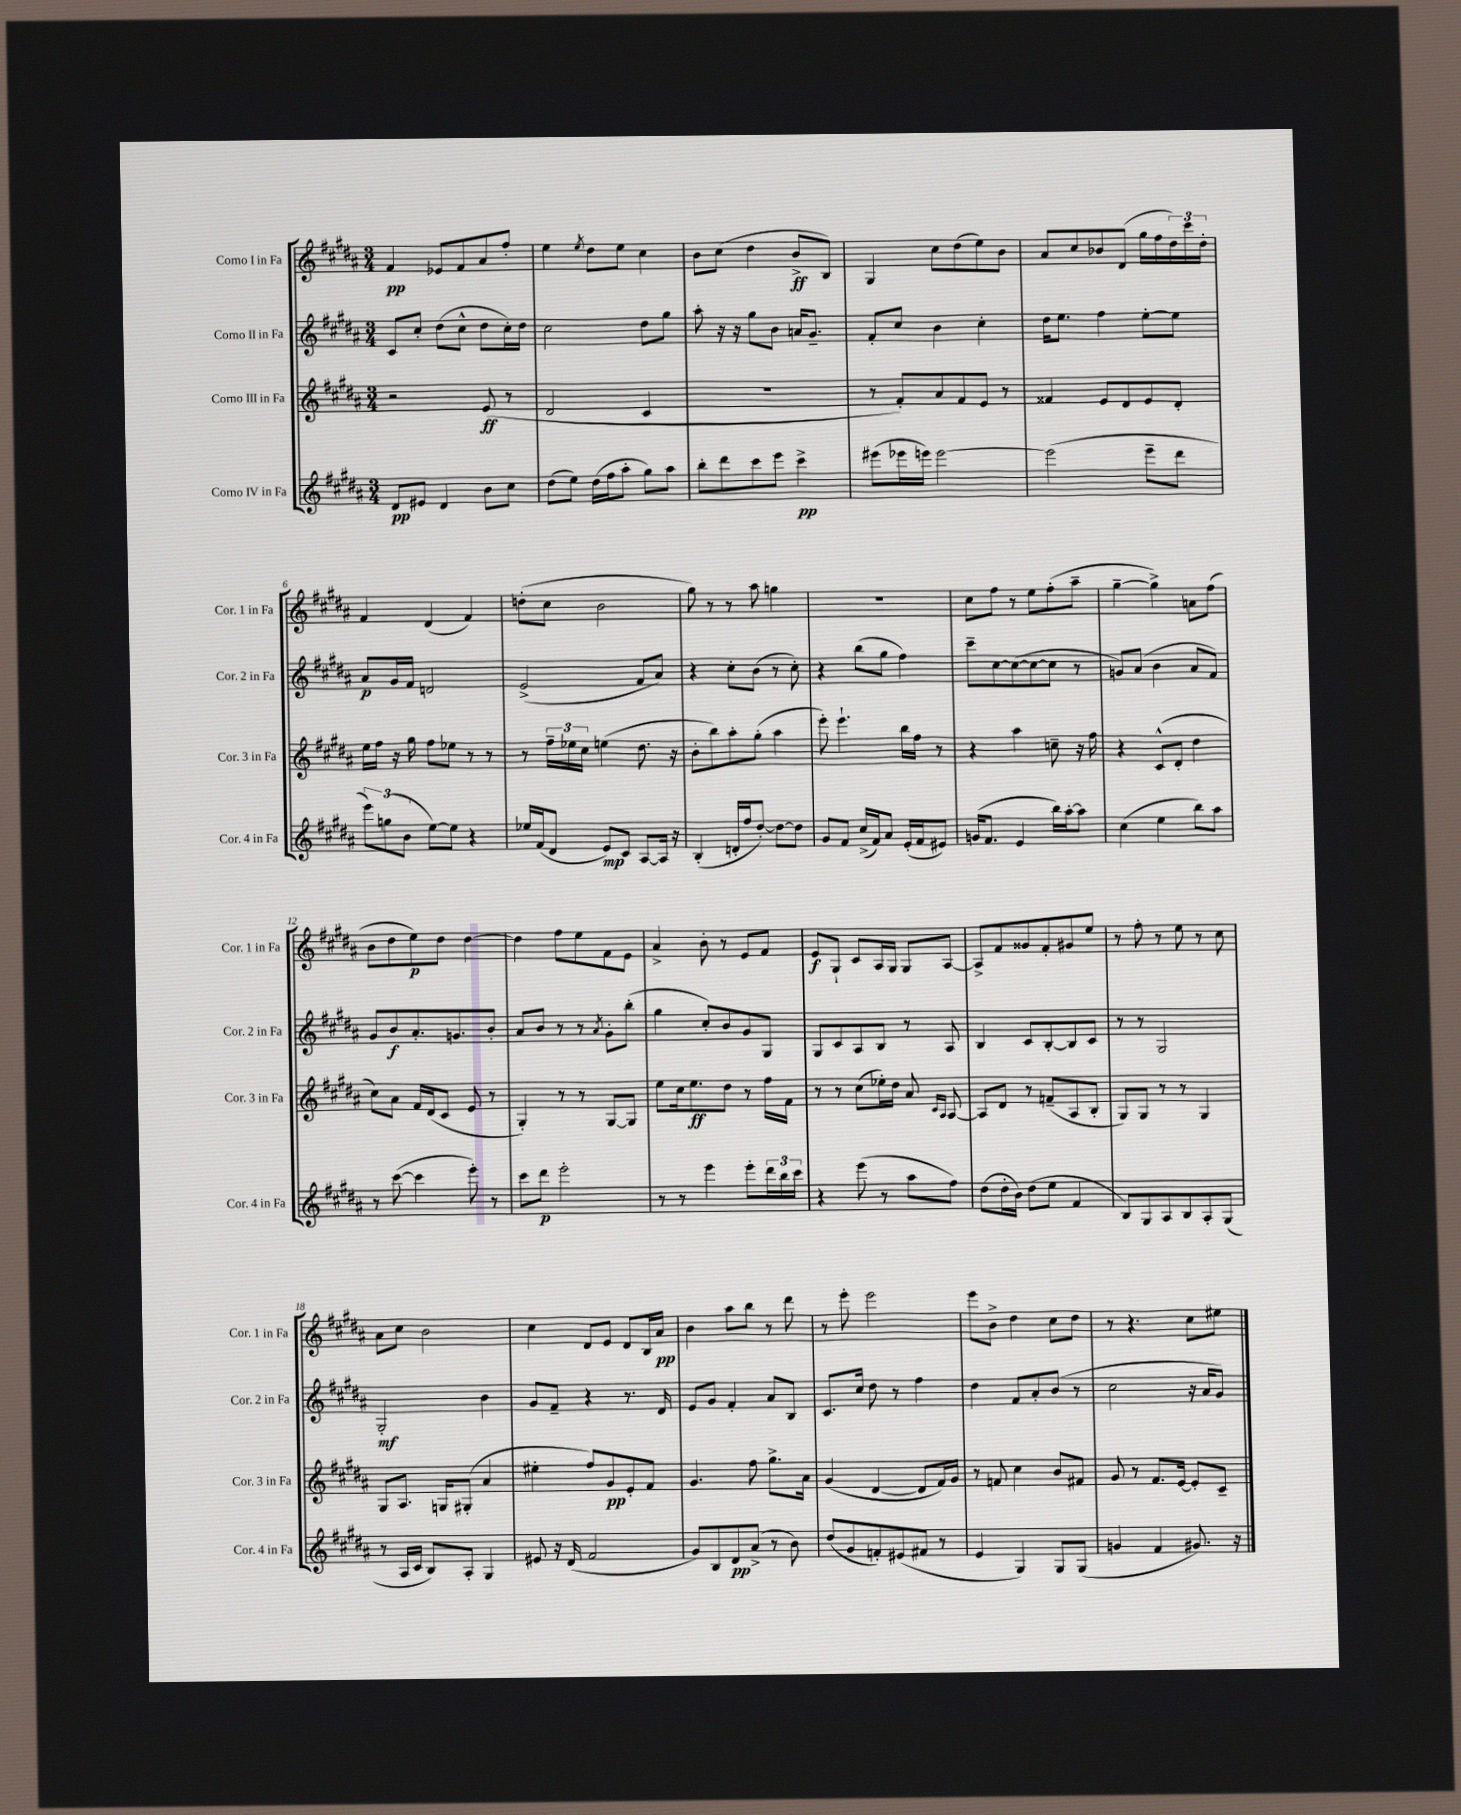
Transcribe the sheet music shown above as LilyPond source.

<<
\new StaffGroup <<
\new Staff = "s0" \with { instrumentName = "Corno I in Fa" shortInstrumentName = "Cor. 1 in Fa" } {
    \clef treble \key b \major \numericTimeSignature \time 3/4
    fis'4\pp ees'8 fis'8 ais'8 fis''8-. |
    e''4 \acciaccatura { e''8 } dis''8 e''8 cis''4 |
    b'8 cis''8( dis''4 b'8->\ff b8) |
    gis4 cis''8 dis''8( e''8) b'8 |
    ais'8 cis''8 bes'8 dis'8( gis''16 fis''16 \tuplet 3/2 { dis''16) cis'''16 dis''16-. } |
    fis'4 dis'4( fis'4) |
    d''8-.( cis''8 b'2 |
    gis''8) r8 r8 ais''8 g''4 |
    R2. |
    cis''8 fis''8 r8 e''8 fis''8-.( ais''8-- |
    gis''4~-- gis''4->) a'8 fis''8( |
    b'8 dis''8 e''8\p) dis''8 dis''4~ |
    dis''4 fis''8 e''8 fis'8 e'8 |
    ais'4-> b'8-. r8 e'8 fis'8 |
    e'8\f gis8-! cis'8 ais16 gis16 gis8 ais8~ |
    ais8-> fis'8 gisis'8 fis'8-. gis'8 e''8 |
    r8 fis''8-. r8 e''8 r8 cis''8 |
    ais'8 cis''8 b'2 |
    cis''4 dis'8 e'8 dis'8 b16 ais'16\pp |
    b'4 ais''8 b''8 r8 dis'''8 |
    r8 e'''8-. e'''2 |
    e'''8 b'8-> dis''4 cis''8 dis''8 |
    r8 r4. cis''8 eis''8 \bar "|." |
}
\new Staff = "s1" \with { instrumentName = "Corno II in Fa" shortInstrumentName = "Cor. 2 in Fa" } {
    \clef treble \key b \major \numericTimeSignature \time 3/4
    cis'8 cis''8-. dis''8( cis''8-^ dis''8 cis''16-.) dis''16 |
    cis''2 dis''8 gis''8 |
    ais''8-. r16 r16 gis''8 b'8 a'16 gis'8.-- |
    fis'8-. cis''8 b'4 cis''4-. |
    dis''16 e''8. fis''4 e''8~-. e''8 |
    ais'8\p gis'16 fis'16 d'2 |
    e'2->( fis'8 ais'8) |
    r4 cis''8-. b'8( r8 cis''8-.) |
    r4 b''8( gis''8 fis''4) |
    cis'''8-- cis''8~ cis''8~( cis''8~ cis''8 r8 |
    g'8) ais'8( b'4 ais'8 fis'8) |
    gis'8 b'8\f ais'8.-. g'8. b'8-. |
    ais'8 b'8 r8 r8 \acciaccatura { ais'8 } gis'8-. b''8-.( |
    gis''4 cis''8-.) b'8 gis'8 gis8 |
    gis8 cis'8 ais8 b8 r8 ais8 |
    b4 cis'8 b8~-. b8 cis'8 |
    r8 r8 gis2 |
    gis2-.\mf b'4 |
    gis'8 fis'8-- r4 r8. dis'16 |
    e'8 gis'8 fis'4-. ais'8 b8 |
    cis'8. cis''16 dis''8 r8 fis''4 |
    dis''4 fis'8 ais'8-. b'8( r8 |
    cis''2 r16 ais'16 gis'8) \bar "|." |
}
\new Staff = "s2" \with { instrumentName = "Corno III in Fa" shortInstrumentName = "Cor. 3 in Fa" } {
    \clef treble \key b \major \numericTimeSignature \time 3/4
    r2 e'8\ff( r8 |
    dis'2 cis'4 |
    R2. |
    r8 fis'8-.) ais'8 fis'8 e'8 r8 |
    fisis'4 e'8 dis'8 e'8 dis'8-. |
    e''16 fis''16 r16 gis''16 fis''8 ees''8 r8 r8 |
    r8 \tuplet 3/2 { fis''16-- ees''16 cis''16 } e''4( dis''8. r16 |
    b'8-. b''8) ais''8-. gis''8-.( ais''4 |
    e'''8-.) e'''4.-! b''16 fis''16 r8 |
    r4 ais''4 c''8-- r16 fis''16 |
    r4 cis'8-^( dis'8-. dis''4 |
    cis''8) ais'8 fis'16 dis'16( cis'8 e'8 r8 |
    gis4-.) r8 r8 gis8~ gis8 |
    e''8 cis''16 e''8.\ff dis''8 r8 fis''16 fis'16 |
    r8 r8 cis''8( ees''16-.) dis''16 ais'8 \grace { cis'16 ais16 } ais8~ |
    ais8 dis'8 r8 f'8--( ais8 b8-. |
    gis8) gis8 r8 r8 gis4 |
    gis8 ais8. g16 gis8-.( ais'4 |
    eis''4-. fis''8) gis'8\pp e'8-. fis'8 |
    gis'4. fis''8 gis''8.-> ais'16 |
    gis'4( dis'4~ dis'8 fis'16) gis'16 |
    r8 f'8 cis''4 b'8 fis'8 |
    gis'8 r8 fis'8. e'16~ e'8-. cis'8-- \bar "|." |
}
\new Staff = "s3" \with { instrumentName = "Corno IV in Fa" shortInstrumentName = "Cor. 4 in Fa" } {
    \clef treble \key b \major \numericTimeSignature \time 3/4
    dis'8\pp eis'8 dis'4 b'8 cis''8 |
    dis''8( e''8) dis''16( fis''16 ais''8-. gis''8) ais''8 |
    b''8-. dis'''8 cis'''8 e'''8 cis'''4->\pp |
    eis'''8( ees'''16 e'''16) e'''2~ |
    e'''2( e'''8-- dis'''8 |
    \tuplet 3/2 { e'''8) g''8( b'8 } e''8~) e''8 r4 |
    ees''16 fis'16( dis'8 e'8\mp) cis'8 ais8~ ais16 r16 |
    b4-.( d'16-. fis''16 dis''8~-.) dis''8~ dis''8 |
    gis'8 fis'8 cis''16->( fis'16) ais'8 e'16-.( fis'16 eis'8) |
    g'16( fis'8. e'4 b''16) ais''16~-. ais''8 |
    cis''4( e''4 b''8) ais''8 |
    r8 cis'''8~( cis'''4 e'''8-.) r8 |
    cis'''8 dis'''8\p e'''2-. |
    r8 r8 e'''4 e'''8-. \tuplet 3/2 { dis'''16 b''16 cis'''16 } |
    r4 e'''8( r8 ais''8 fis''8) |
    dis''8( dis''16-. b'16) dis''8( e''8 fis'4 |
    b8) gis8 ais8 b8 ais8-. gis8( |
    r8 ais16 cis'16 b8) ais8-. gis4 |
    eis'8 r16 dis'16( fis'2 |
    gis'8) b8 dis'8\pp ais'8->( r8 b'8) |
    dis''8( gis'8 f'8-.) eis'8( fis'8 r8 |
    e'4 gis4) gis8 gis8( |
    g'4 fis'4 gis'8.) r16 \bar "|." |
}
>>
>>
